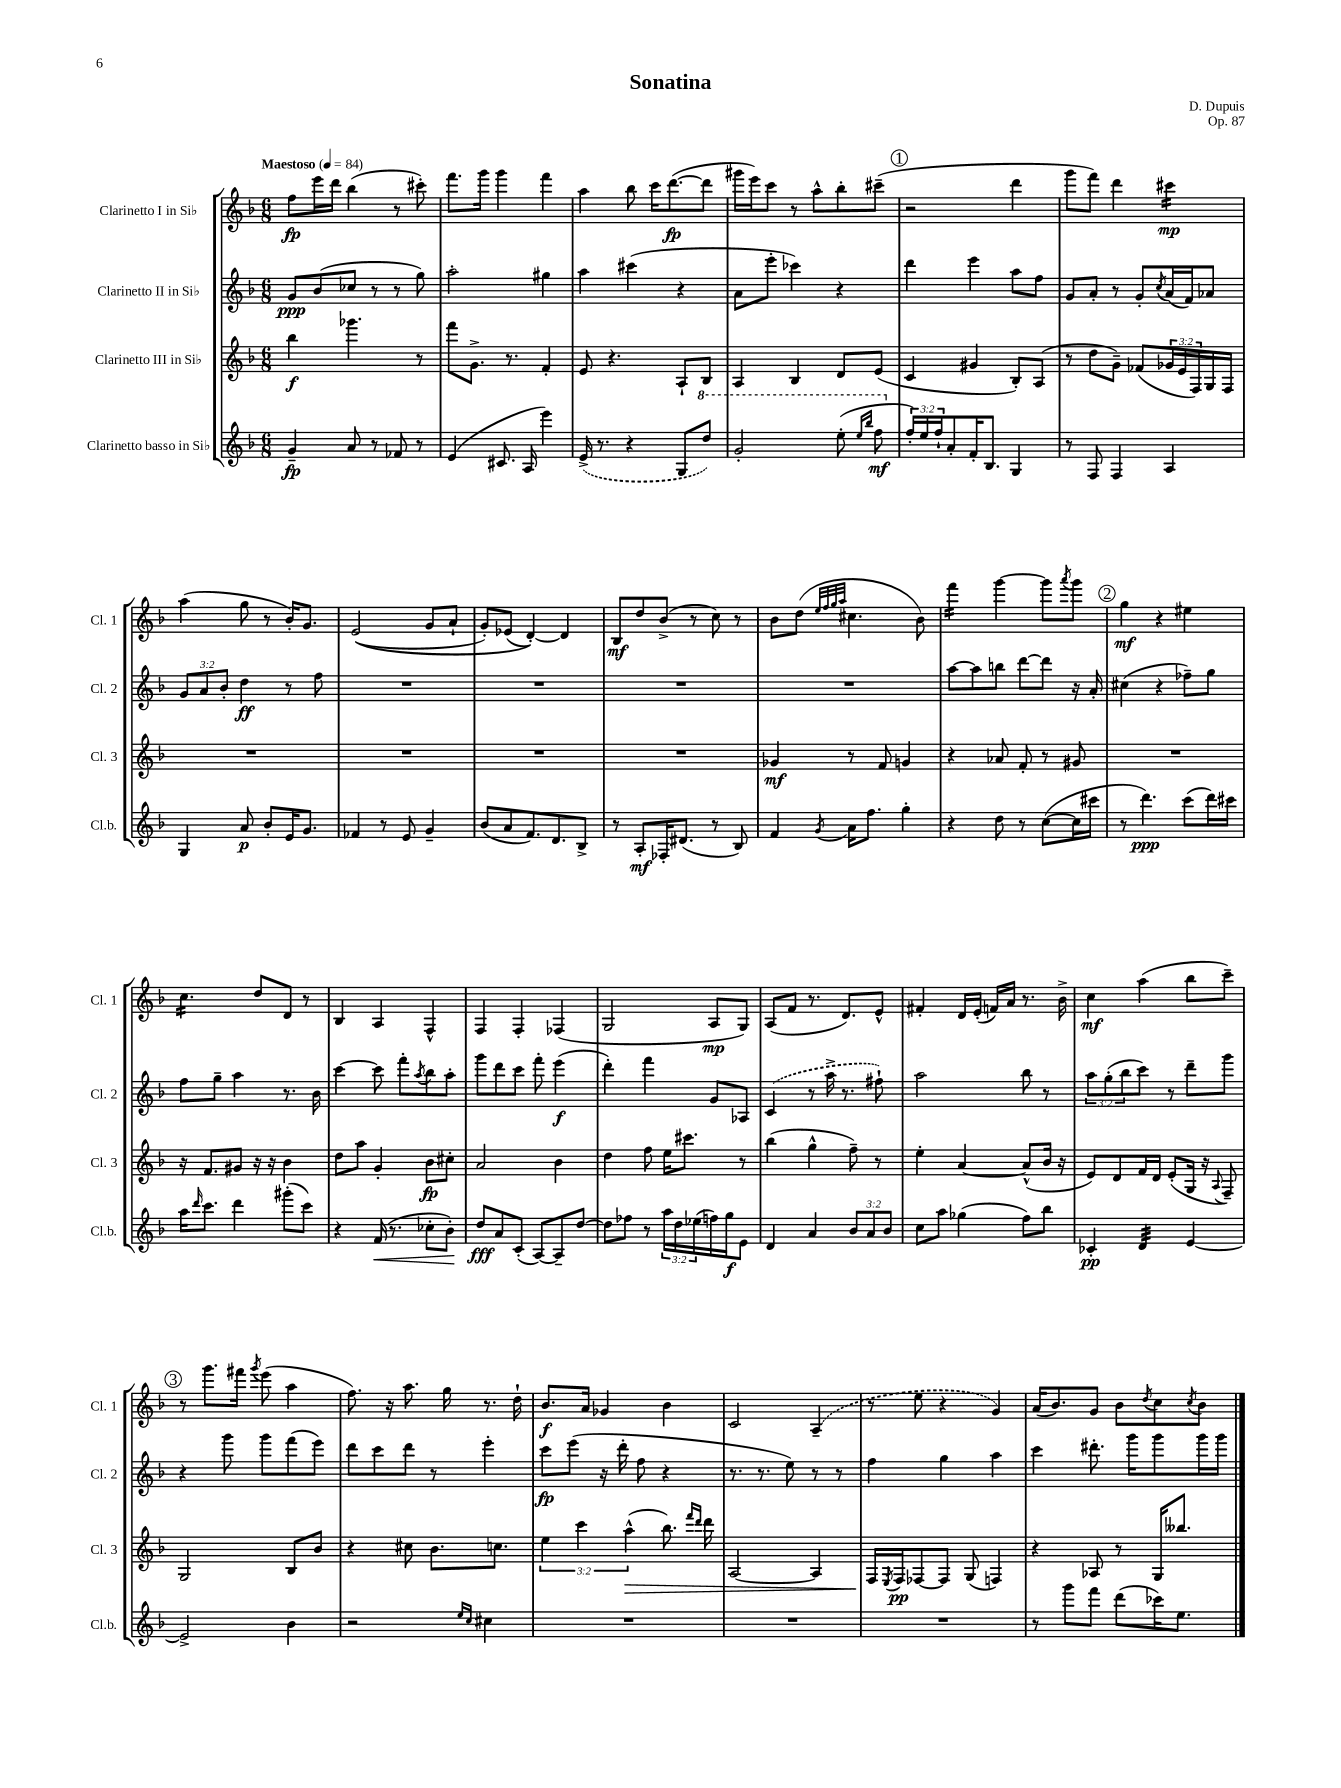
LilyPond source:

\header { title = "Sonatina" composer = "D. Dupuis" opus = "Op. 87" }
<<
\new StaffGroup <<
\new Staff = "s0" \with { instrumentName = "Clarinetto I in Sib" shortInstrumentName = "Cl. 1" } {
    \clef treble \key f \major \numericTimeSignature \time 6/8 \tempo "Maestoso" 4 = 84
    f''8\fp e'''16 d'''16 bes''4( r8 cis'''8-.) |
    f'''8. g'''16 g'''4 f'''4 |
    a''4 bes''8 c'''16 d'''8.~\fp( d'''8 |
    gis'''16 e'''16) c'''8 r8 a''8-^ bes''8-. cis'''8--( |
    \mark \markup { \circle "1" } r2 d'''4 |
    g'''8 f'''8) d'''4 cis'''4:16\mp |
    a''4( g''8 r8 bes'16-.) g'8. |
    e'2(\( g'8 a'8-! |
    g'8-.) ees'8( d'4~-.)\) d'4 |
    bes8\mf d''8 bes'8->( r8 c''8) r8 |
    bes'8 d''8( \grace { e''32 f''32 g''32 a''32 } cis''4. bes'8) |
    f'''4:16 g'''4~ g'''8 \acciaccatura { a'''8 } g'''8 |
    \mark \markup { \circle "2" } g''4\mf r4 eis''4 |
    c''4.:16 d''8 d'8 r8 |
    bes4 a4 f4-^ |
    f4 f4-. fes4( |
    g2 a8\mp g8) |
    a8( f'8 r8. d'8.) e'8-^ |
    fis'4-. d'16 e'16-.( f'16) a'16 r8. bes'16-> |
    c''4\mf a''4( bes''8 c'''8--) |
    \mark \markup { \circle "3" } r8 g'''8. fis'''16 \acciaccatura { g'''8 } e'''8( a''4 |
    f''8.) r16 a''8. g''16 r8. d''16-! |
    bes'8.\f a'16 ges'4 bes'4 |
    c'2 \once \slurDashed a4--( |
    r8 e''8 r4 g'4) |
    a'16( bes'8.) g'8 bes'8 \acciaccatura { d''8 } c''8 \acciaccatura { c''8 } bes'8 \bar "|." |
}
\new Staff = "s1" \with { instrumentName = "Clarinetto II in Sib" shortInstrumentName = "Cl. 2" } {
    \clef treble \key f \major \numericTimeSignature \time 6/8 \override Staff.TupletNumber.text = #tuplet-number::calc-fraction-text
    g'8\ppp bes'8( ces''8 r8 r8 g''8) |
    a''2-. gis''4 |
    a''4 cis'''4( r4 |
    a'8 e'''8-. ces'''4) r4 |
    \mark \markup { \circle "1" } d'''4 e'''4 a''8 f''8 |
    g'8 a'8-. r8 g'8-. \acciaccatura { c''8 } a'16( f'16) aes'8 |
    \tuplet 3/2 { g'8 a'8 bes'8-. } d''4\ff r8 f''8 |
    R2. |
    R2. |
    R2. |
    R2. |
    a''8~ a''8 b''8 d'''8~ d'''8 r16 a'16-. |
    \mark \markup { \circle "2" } cis''4( r4 fes''8--) g''8 |
    f''8 g''8-- a''4 r8. bes'16 |
    c'''4~ c'''8 f'''8-. \acciaccatura { a''8 } bes''8 a''8-. |
    g'''8 d'''8 c'''8 f'''8-. e'''4\f( |
    d'''4-.) f'''4 g'8 aes8 |
    \once \slurDashed c'4( r8 a''16-> r8. fis''8-!) |
    a''2 bes''8 r8 |
    \tuplet 3/2 { a''8 g''8-.( bes''8 } c'''8) r8 d'''8-- g'''8 |
    \mark \markup { \circle "3" } r4 g'''8 g'''8 f'''8( e'''8) |
    d'''8 c'''8 d'''8 r8 e'''4-. |
    c'''8\fp e'''8( r16 d'''16-. f''8 r4 |
    r8. r8. e''8) r8 r8 |
    f''4 g''4 a''4 |
    c'''4 dis'''8.-. g'''16 g'''8 g'''16 g'''16 \bar "|." |
}
\new Staff = "s2" \with { instrumentName = "Clarinetto III in Sib" shortInstrumentName = "Cl. 3" } {
    \clef treble \key f \major \numericTimeSignature \time 6/8 \override Staff.TupletNumber.text = #tuplet-number::calc-fraction-text
    bes''4\f ges'''4. r8 |
    f'''8 g'8.-> r8. f'4-. |
    e'8 r4. a8-! bes8 |
    a4 bes4 d'8 e'8( |
    \mark \markup { \circle "1" } c'4 gis'4 bes8-.) a8( |
    r8 d''8 g'8--) fes'8( \tuplet 3/2 { ges'16 e'16 f16) } g16 f16 |
    R2. |
    R2. |
    R2. |
    R2. |
    ges'4\mf r8 f'8 g'4 |
    r4 aes'8 f'8-. r8 gis'8 |
    \mark \markup { \circle "2" } R2. |
    r16 f'8. gis'8 r16 r16 bes'4 |
    d''8 a''8 g'4-. bes'8\fp cis''8-. |
    a'2 bes'4 |
    d''4 f''8 e''16 cis'''8. r8 |
    bes''4( g''4-^ f''8--) r8 |
    e''4-. a'4~ a'8-^( bes'16 r16 |
    e'8) d'8 f'16 d'16 e'8-.( g16 r16 \appoggiatura { a8 } f8--) |
    \mark \markup { \circle "3" } g2 bes8 bes'8 |
    r4 cis''8 bes'8. c''8. |
    \tuplet 3/2 { e''4 c'''4 a''4-^\>( } bes''8.) \grace { f'''16 d'''16 } d'''16 |
    a2~ a4 |
    f16\! \acciaccatura { e8 } f16\pp fes8~ fes8 g8( f4) |
    r4 aes8 r8 g16 beses''8. \bar "|." |
}
\new Staff = "s3" \with { instrumentName = "Clarinetto basso in Sib" shortInstrumentName = "Cl.b." } {
    \clef treble \key f \major \numericTimeSignature \time 6/8 \override Staff.TupletNumber.text = #tuplet-number::calc-fraction-text
    g'4--\fp a'8 r8 fes'8 r8 |
    e'4( cis'8. a16 e'''4) |
    \once \slurDashed e'16->( r8. r4 g8 \ottava #1 d'''8) |
    g''2-. e'''8-.( \grace { e'''16 bes'''16 } f'''8\mf \ottava #0 |
    \mark \markup { \circle "1" } \tuplet 3/2 { f''16-.) e''16 f''16-! } a'8-. f'16-. bes8. g4 |
    r8 f8 f4 a4 |
    g4 a'8\p bes'8-. e'16 g'8. |
    fes'4 r8 e'8 g'4-- |
    bes'8( a'8 f'8.) d'8. bes8-> |
    r8 a8-.\mf fes16-. dis'8.( r8 bes8) |
    f'4 \acciaccatura { g'8 } a'16 f''8. g''4-. |
    r4 d''8 r8 c''8~( c''16 cis'''16 |
    \mark \markup { \circle "2" } r8 d'''4.\ppp) c'''8( d'''16) cis'''16 |
    a''16 \grace { d'''16 } c'''8. d'''4 gis'''8-.( c'''8) |
    r4 f'16\<( r8. ces''8-. bes'8-.\!) |
    d''8\fff a'8 c'8-.( a8~) a8-- d''8~ |
    d''8 fes''8 r8 \tuplet 3/2 { a''16 d''16 ees''16( } f''16) g''16\f e'8 |
    d'4 a'4 \tuplet 3/2 { bes'8 a'8 bes'8 } |
    c''8 a''8 ges''4( f''8) bes''8 |
    ces'4-.\pp d'4:32 e'4~ |
    \mark \markup { \circle "3" } e'2-> bes'4 |
    r2 \grace { e''16 c''16 } cis''4 |
    R2. |
    R2. |
    R2. |
    r8 g'''8 f'''8 d'''8( ces'''16) e''8. \bar "|." |
}
>>
>>
\layout { \context { \Score \remove "Bar_number_engraver" } }
